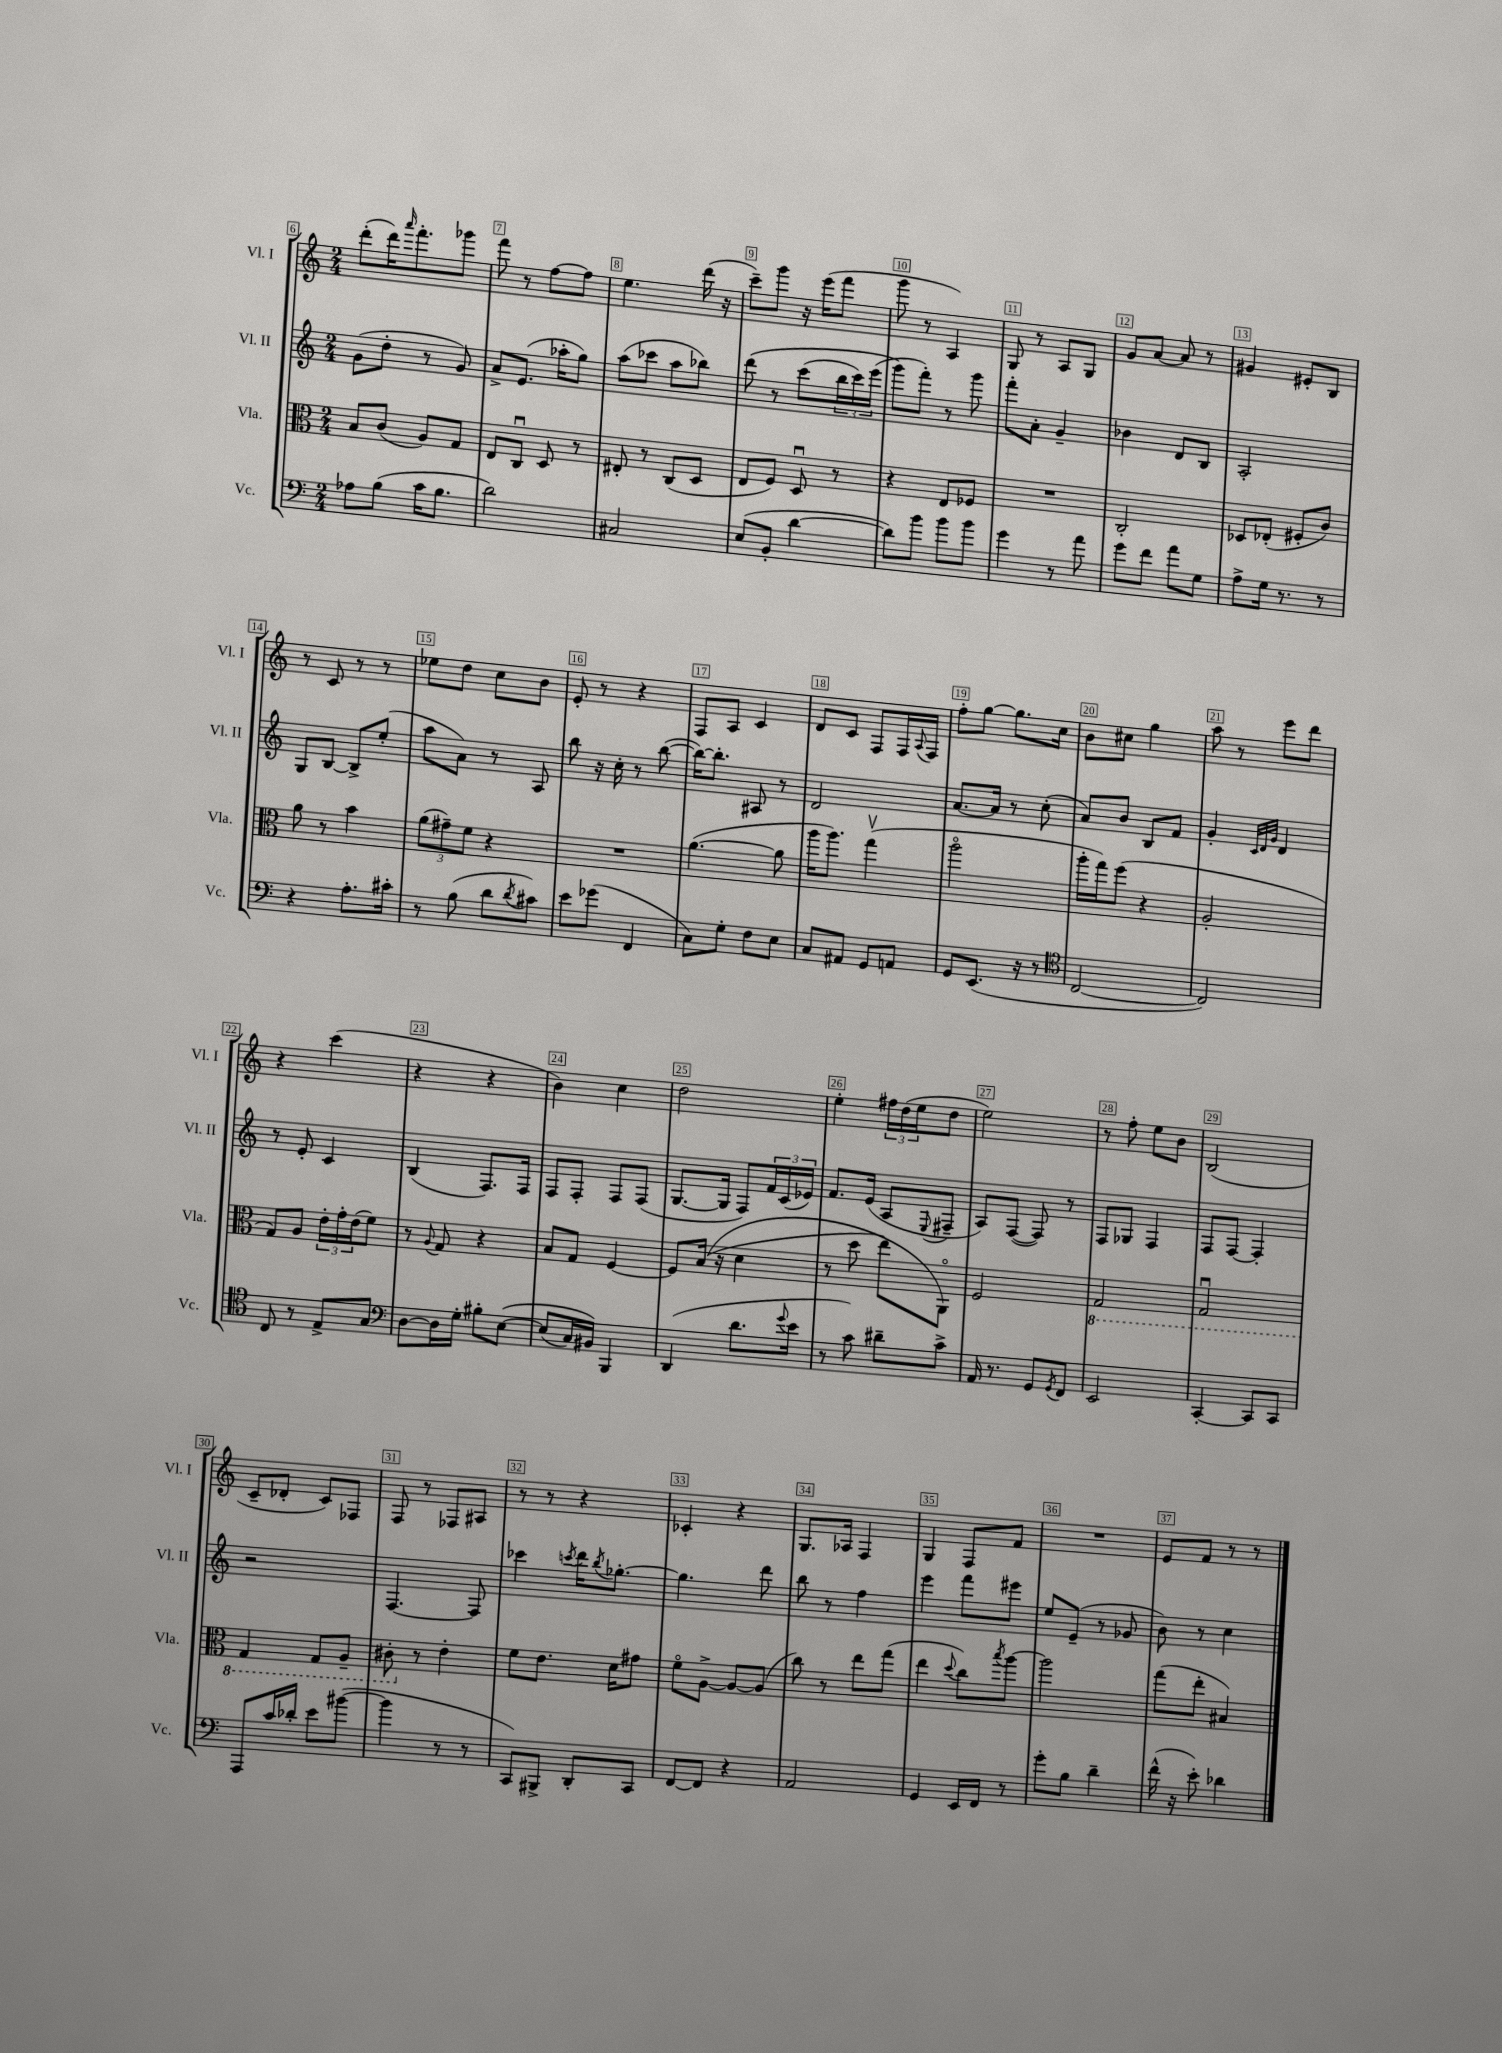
<<
\new StaffGroup <<
\new Staff = "s0" \with { instrumentName = "Vl. I" shortInstrumentName = "Vl. I" } {
    \clef treble \key c \major \numericTimeSignature \time 2/4
    d'''8-.( d'''16) \grace { a'''16 } f'''8.-. ges'''8 |
    f'''8 r8 f''8~ f''8 |
    e''4. d'''16( r16 |
    c'''8--) g'''8 r16 e'''16( f'''8 |
    g'''8 r8 a4) |
    g8 r8 a8 g8 |
    g'8 a'8~ a'8 r8 |
    gis'4 eis'8-. b8 |
    r8 c'8 r8 r8 |
    ees''8 d''8 c''8 b'8 |
    e'8-. r8 r4 |
    f8 a8 c'4 |
    d'8 c'8 f8 f16 \appoggiatura { a8 } f16 |
    f''8-. g''8~ g''8. c''16 |
    b'8 cis''8 g''4 |
    a''8 r8 e'''8 d'''8 |
    r4 c'''4( |
    r4 r4 |
    b'4) c''4 |
    d''2 |
    e''4-. \tuplet 3/2 { fis''16 d''16( e''16 } d''8 |
    e''2) |
    r8 f''8-. e''8 b'8 |
    b2( |
    c'8-- des'8-. c'8) fes8 |
    f8 r8 fes8 ais8 |
    r8 r8 r4 |
    ces'4-. r4 |
    g8. aes16 f4 |
    g4 f8 f'8 |
    R2 |
    e'8 f'8 r8 r8 \bar "|." |
}
\new Staff = "s1" \with { instrumentName = "Vl. II" shortInstrumentName = "Vl. II" } {
    \clef treble \key c \major \numericTimeSignature \time 2/4
    g'8( d''8-. r8 g'8) |
    a'8-> e'8.( aes''16-. g''8) |
    a''8( ces'''8 a''8 bes''8) |
    d'''8\( r8 c'''8( \tuplet 3/2 { b''16 c'''16) e'''16( } |
    g'''8\) f'''8-.) r8 g'''8 |
    f'''8-. a'8-. g'4-- |
    bes'4 d'8 b8 |
    a2-. |
    g8 b8~ b8-> e''8-.( |
    a''8 a'8) r8 a8 |
    b''8 r16 c''16-. r8 b''8~( |
    b''16~) b''8.-. ais8 r8 |
    d'2 |
    a'8.~ a'16 r8 c''8-.( |
    a'8) b'8 b8 f'8 |
    g'4-. \grace { c'32 d'32 g'32 } d'4 |
    r8 e'8-. c'4 |
    b4( f8.) f16 |
    f8 f8-. f8 f8( |
    g8.~ g16 f8) \tuplet 3/2 { f'16 c'16( ees'16) } |
    f'8. e'16( a8 \appoggiatura { e8 } fis8-- |
    a8) f8~( f8) r8 |
    f8 ges8 f4 |
    f8 f8~ f4-. |
    r2 |
    f4.~ f8 |
    ces'''4 \acciaccatura { c'''8 } d'''16 \acciaccatura { b''8 } ges''8.~-. |
    ges''4. d'''8 |
    b''8 r8 f''4 |
    e'''4 f'''8 eis'''8 |
    e''8 e'8--( r8 ges'8 |
    b'8) r8 c''4 \bar "|." |
}
\new Staff = "s2" \with { instrumentName = "Vla." shortInstrumentName = "Vla." } {
    \clef alto \key c \major \numericTimeSignature \time 2/4
    b8 c'8( a8) g8 |
    e8 c8\downbow d8 r8 |
    eis8-. r8 c8( d8 |
    e8 f8) d8\downbow r8 |
    r4 e8 fes8 |
    R2 |
    c2-. |
    des8 ees8-.( fis8-. c'8) |
    a'8 r8 b'4 |
    \tuplet 3/2 { a'8( gis'8--) f'8 } r4 |
    R2 |
    a'4.~( a'8 |
    a''16 a''8.) g''4\upbow( |
    a''2\flageolet |
    a''16-. g''16) f''8( r4 |
    a2-. |
    g8) a8 \tuplet 3/2 { e'16-. g'16-. e'16( } f'8) |
    r8 \appoggiatura { a8 } g8 r4 |
    b8 g8 f4~ |
    f8 b16(\( r16 d'4 |
    r8 d''8 e''8) a,8\flageolet\) |
    f2 |
    \ottava #-1 g,2 |
    g,2\downbow |
    g,4 g,8 a,8-- |
    cis8-. \ottava #0 r8 e'4-. |
    f'8 e'8. d'16 gis'8 |
    f'8\flageolet a8~-> a8~ a8( |
    c''8) r8 e''8 g''8( |
    e''4 \appoggiatura { d''8 } c''8) \acciaccatura { b''8 } a''8~ |
    a''2 |
    g''8( e''8-. bis4) \bar "|." |
}
\new Staff = "s3" \with { instrumentName = "Vc." shortInstrumentName = "Vc." } {
    \clef bass \key c \major \numericTimeSignature \time 2/4
    aes8 b8( c'16 b8. |
    d'2) |
    cis2 |
    e8( b,8-. d'4~ |
    d'8) b'8 b'8 b'8 |
    g'4 r8 a'8 |
    g'8 f'8 a'8 g8 |
    a8-> g16 r8. r8 |
    r4 a8.-. cis'16-. |
    r8 b8( d'8 \acciaccatura { d'8 } cis'8) |
    e'8 ges'8( f,4 |
    c8) g8-. f8 e8 |
    c8 ais,8 g,8 a,8 |
    g,8 e,8.( r16 r8 |
    \clef tenor c2~ |
    c2) |
    c8 r8 e8-> g8 |
    \clef bass d8~ d16 g16-. bis8-. e8~\( |
    e8( c16) bis,16\) b,,4 |
    d,4( d'8. \appoggiatura { g'8 } e'16 |
    r8 c'8) dis'8-- c'8-> |
    a,16 r8. g,8 \acciaccatura { g,8 } f,8 |
    e,2 |
    c,4~-. c,8 c,8 |
    a,,8 c'16 des'16-. e'8 bis'8~( |
    bis'4 r8 r8 |
    c,8) bis,,8-> d,8-. c,8 |
    f,8~ f,8 r4 |
    a,2 |
    g,4 e,16 f,16 r8 |
    g'8-. b8 d'4-- |
    f'16-^( r16 e'8-.) des'4 \bar "|." |
}
>>
>>
\layout { \context { \Score currentBarNumber = #6 \override BarNumber.break-visibility = ##(#f #t #t) barNumberVisibility = #all-bar-numbers-visible \override BarNumber.stencil = #(make-stencil-boxer 0.1 0.3 ly:text-interface::print) } }
